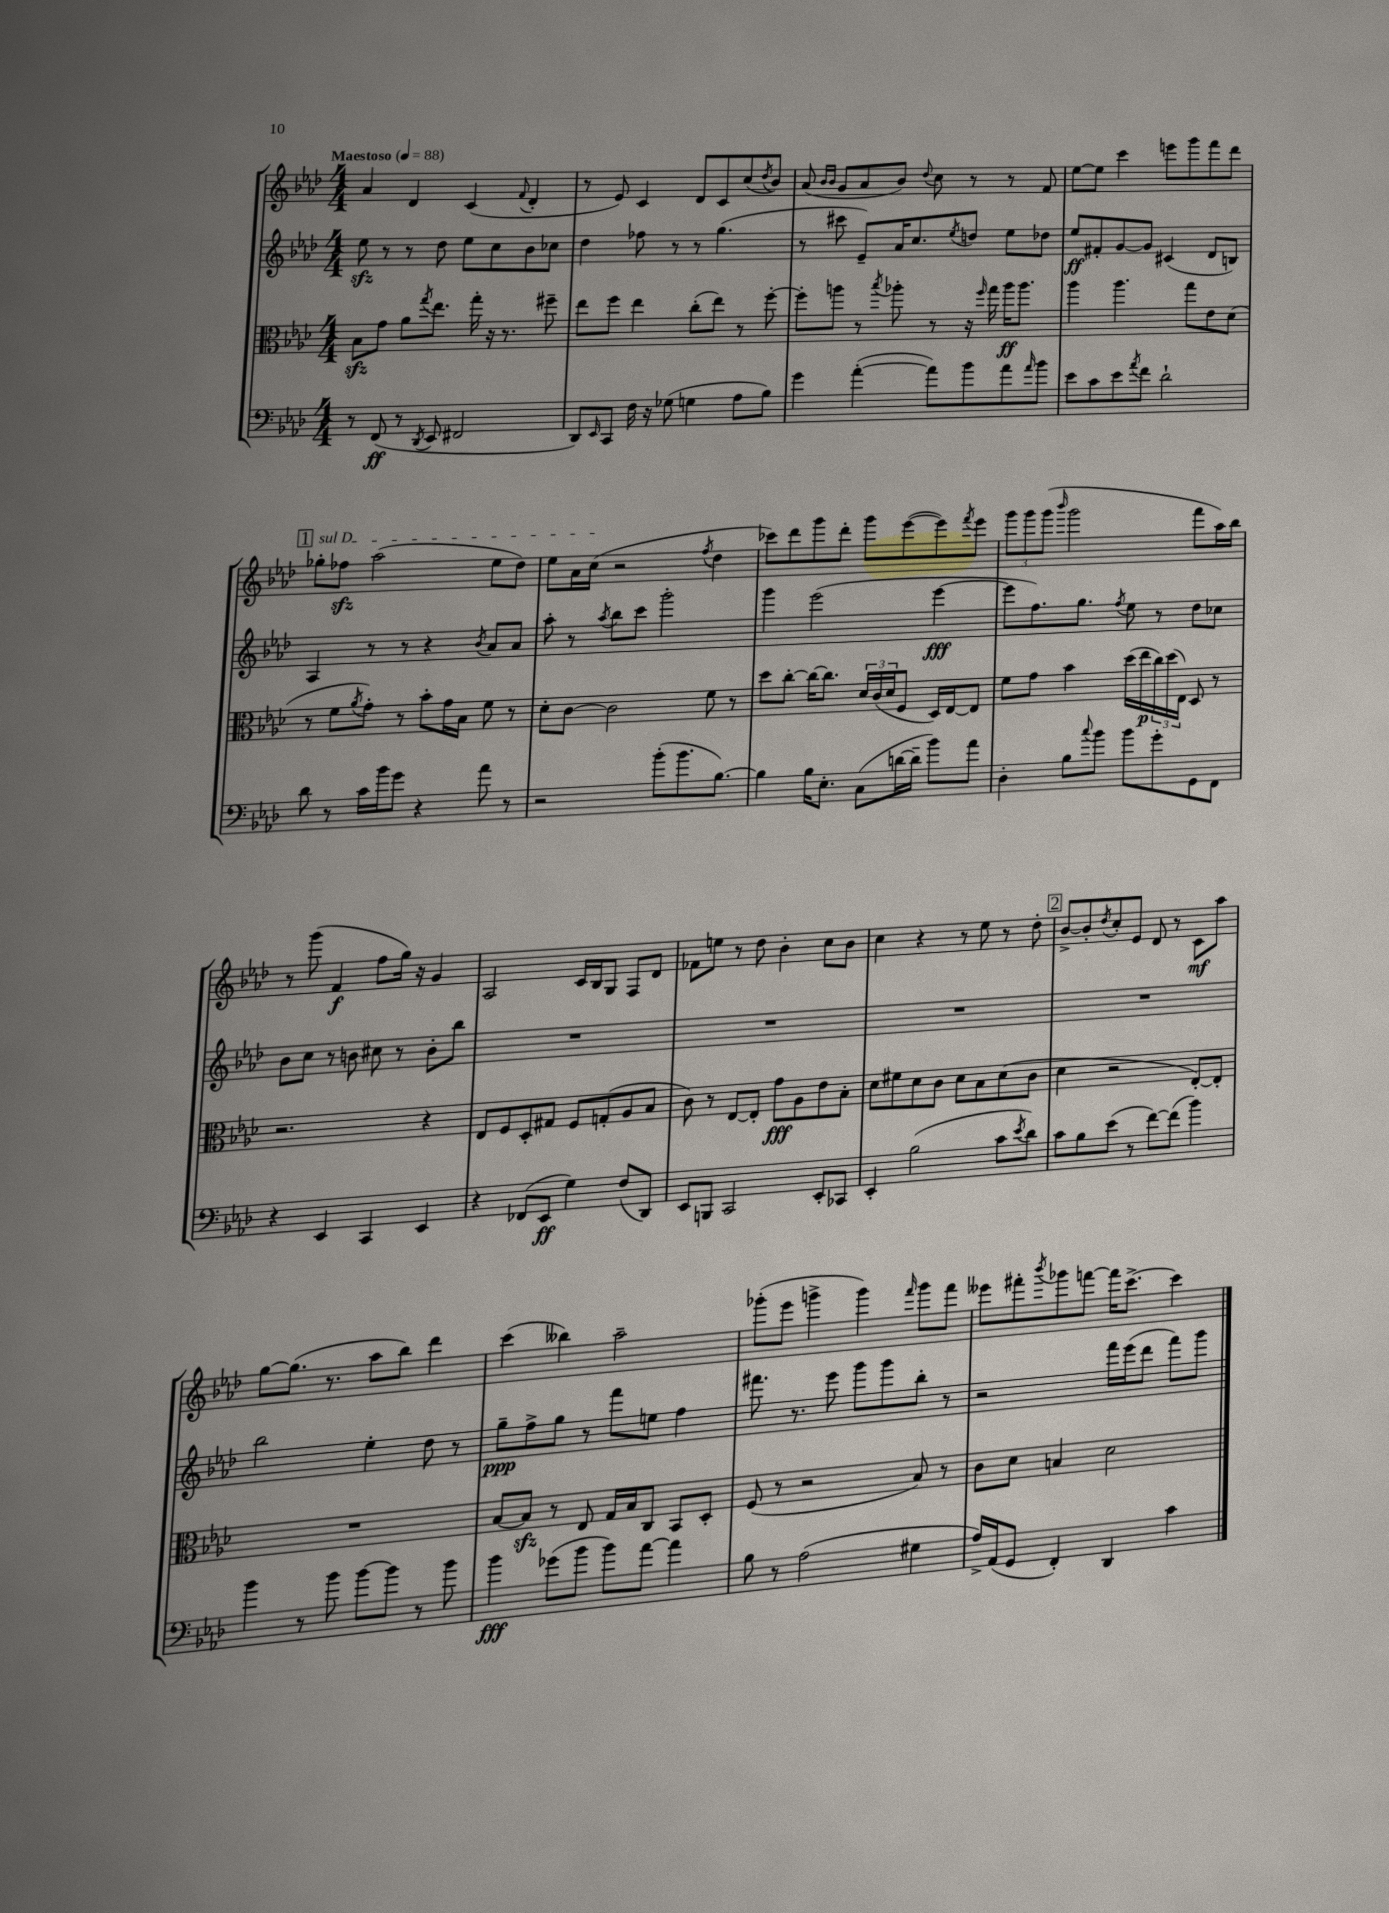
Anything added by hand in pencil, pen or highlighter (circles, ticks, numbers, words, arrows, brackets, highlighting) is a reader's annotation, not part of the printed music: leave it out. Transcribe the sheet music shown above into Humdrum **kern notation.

**kern	**dynam	**kern	**dynam	**kern	**dynam	**kern	**dynam
*part4	*part4	*part3	*part3	*part2	*part2	*part1	*part1
*staff4	*staff4	*staff3	*staff3	*staff2	*staff2	*staff1	*staff1
*clefF4	*	*clefC3	*	*clefG2	*	*clefG2	*
*k[b-e-a-d-]	*	*k[b-e-a-d-]	*	*k[b-e-a-d-]	*	*k[b-e-a-d-]	*
*M4/4	*	*M4/4	*	*M4/4	*	*M4/4	*
*MM88	*	*MM88	*	*MM88	*	*MM88	*
=1	=1	=1	=1	=1	=1	=1	=1
!	!	!	!	!	!	!LO:TX:a:B:t=Maestoso	!
8r	.	8B-zz\L	.	8ee-zz\	.	4a-/	.
(8FF/	ff	8g\J	.	8r	.	.	.
8r	.	8a-\L	.	8r	.	4d-/	.
8qDD-/	.	8qgg/	.	.	.	.	.
8EE-/	.	8.ee-\J	.	8dd-\	.	.	.
2FF#X/	.	.	.	8ee-\L	.	(4c/	.
.	.	16gg'\	.	.	.	.	.
.	.	16r	.	8cc\	.	.	.
.	.	8.r	.	.	.	.	.
.	.	.	.	.	.	8qqf/	.
.	.	.	.	8b-\	.	4d-'/	.
.	.	8ff#X~\	.	8cc-X\J	.	.	.
=2	=2	=2	=2	=2	=2	=2	=2
8DD-/L)	.	8ee-\L	.	4dd-\	.	8r	.
16qqEE-/	.	.	.	.	.	.	.
8CC/J	.	8ff\J	.	.	.	8e-/)	.
16F\	.	4ee-\	.	8ff-X\	.	4c/	.
16r	.	.	.	.	.	.	.
(8G-X\	.	.	.	8r	.	.	.
4Gn\	.	(8cc'\L	.	8r	.	8d-/L	.
.	.	8ee-\J)	.	(4.gg\	.	8c/	.
8A-\L	.	8r	.	.	.	(8cc/	.
.	.	.	.	.	.	8qdd-/	.
8B-\J)	.	[8ff'\	.	.	.	8b-/J)	.
=3	=3	=3	=3	=3	=3	=3	=3
4g\	.	8ff'\L]	.	8r	.	(8a-/	.
.	.	.	.	.	.	16qqb-/LL	.
.	.	.	.	.	.	16qqb-/JJ	.
.	.	8aan\J	.	8ccc#X\	.	8g/L	.
([4a-'\	.	8r	.	8e-~/L)	.	8a-/	.
.	.	8qbb-/	.	.	.	.	.
.	.	8aa-X'\	.	16a-/K	.	8b-/J)	.
.	.	.	.	8.cc/	.	.	.
.	.	.	.	.	.	8qqdd-/	.
8a-\L])	.	8r	.	.	.	8cc\	.
.	.	.	.	8qee-/	.	.	.
8b-\	.	16r	.	8ddn/J	.	8r	.
.	.	16qqff/	.	.	.	.	.
.	.	16gg\	.	.	.	.	.
8a-\	.	16aa-\KL	ff	8ee-\L	.	8r	.
.	.	8.aa-\J	.	.	.	.	.
16qqa-/	.	.	.	.	.	.	.
8b-\J	.	.	.	8dd-X\J	.	8f/	.
=4	=4	=4	=4	=4	=4	=4	=4
8e-\L	.	4aa-\	.	8ee-/L	ff	[8ee-\L	.
8c\	.	.	.	8f#X'/	.	8ee-\J]	.
8e-\	.	4.aa-\	.	[8g/	.	4ccc\	.
8qa-/	.	.	.	.	.	.	.
8f\J	.	.	.	8g/J]	.	.	.
2d-`\	.	.	.	(4c#X/	.	8eeen\L	.
.	.	8gg\L	.	.	.	8ggg\	.
.	.	8e-\	.	8d-/L	.	8fff\	.
.	.	(8d-\J	.	8Bn/J)	.	8ddd-\J	.
!!LO:LB:g=z
!!LO:REH:place=s1:t=1
=5	=5	=5	=5	=5	=5	=5	=5
!	!	!	!	!	!	!LO:TX:a:i:t=sul D	!
8d-\	.	8r	.	4A-/	.	8gg-X'\L	.
8r	.	8f\L	.	.	.	8ff-Xzz\J	.
.	.	8qa-/	.	.	.	.	.
16c\LL	.	8g'\J)	.	8r	.	(2aa-\	.
16b-\J	.	.	.	.	.	.	.
8g\J	.	8r	.	8r	.	.	.
4r	.	8b-'\L	.	4r	.	.	.
.	.	16g\L	.	.	.	.	.
.	.	16B-\JJ	.	.	.	.	.
.	.	.	.	8qb-/	.	.	.
8a-\	.	8f\	.	8a-/L	.	8ee-\L	.
8r	.	8r	.	8a-/J	.	8dd-\J)	.
=6	=6	=6	=6	=6	=6	=6	=6
2r	.	8d-'\L	.	8aa-'\	.	8ee-\L	.
.	.	[8c\J	.	8r	.	16a-\L	.
.	.	.	.	.	.	(16cc\JJ	.
.	.	.	.	8qaa-/	.	.	.
.	.	2c\]	.	8bb-\L	.	2r	.
.	.	.	.	8ccc\J	.	.	.
(8b-'\L	.	.	.	2ggg'\	.	.	.
8.b-\	.	.	.	.	.	.	.
.	.	.	.	.	.	8qff/	.
.	.	8f\	.	.	.	4dd-\	.
[8.B-\J)	.	.	.	.	.	.	.
.	.	8r	.	.	.	.	.
=7	=7	=7	=7	=7	=7	=7	=7
4B-\]	.	8dd-\L	.	4ggg\	.	8ccc-X\L)	.
.	.	[8cc'\J	.	.	.	8ddd-\	.
16B-\KL	.	16cc\KL_	.	(2eee-\	.	8ggg\	.
8.E-'\J	.	8.cc\J]	.	.	.	.	.
.	.	.	.	.	.	8ddd-'\J	.
(8C\L	.	24d-/LL	.	.	.	8ggg\L	.
.	.	(24c/	.	.	.	.	.
.	.	24d-/J	.	.	.	.	.
[16dn\L	.	8F/J	.	.	.	([8eee-\	.
16d~\JJ]	.	.	.	.	.	.	.
8b-\L)	.	16D-/LL)	.	[4eee-\	fff	8eee-\])	.
.	.	[16E-/J	.	.	.	.	.
.	.	.	.	.	.	8qfff/	.
8a-\J	.	8E-/J]	.	.	.	8eee-\J	.
=8	=8	=8	=8	=8	=8	=8	=8
4D-'\	.	8f\L	.	8eee-\L]	.	12ggg\L	.
.	.	.	.	.	.	12ggg\	.
.	.	8g\J	.	8.ff\)	.	.	.
.	.	.	.	.	.	(12ggg\J	.
.	.	.	.	.	.	16qqbbb-/	.
8B-\L	.	4b-\	.	.	.	2ggg\	.
.	.	.	.	8.gg\J	.	.	.
8qqcc/	.	.	.	.	.	.	.
8b-\J	.	.	.	.	.	.	.
.	.	.	.	8qff/	.	.	.
8b-\L	.	(16dd-\LL	.	8ee-\	.	.	.
.	.	16ee-\	p	.	.	.	.
8g'\	.	24cc\)	.	8r	.	.	.
.	.	(24dd-\	.	.	.	.	.
.	.	24E-\JJ)	.	.	.	.	.
8GG\	.	8D-/	.	8dd-\L	.	8fff\L	.
8FF\J	.	8r	.	8cc-X\J	.	16aa-\L)	.
.	.	.	.	.	.	16bb-\JJ	.
!!LO:LB:g=z
=9	=9	=9	=9	=9	=9	=9	=9
4r	.	2.r	.	8b-\L	.	8r	.
.	.	.	.	8cc\J	.	(8ggg\	.
4EE-/	.	.	.	8r	.	4f/	f
.	.	.	.	8bn\	.	.	.
4CC/	.	.	.	8cc#X\	.	8ff\L	.
.	.	.	.	8r	.	16gg\Jk)	.
.	.	.	.	.	.	16r	.
4EE-/	.	4r	.	8b'\L	.	4g/	.
.	.	.	.	8bb-\J	.	.	.
=10	=10	=10	=10	=10	=10	=10	=10
4r	.	8E-/L	.	1r	.	2A-/	.
.	.	8F/	.	.	.	.	.
(8FF-X/L	.	8D-'/	.	.	.	.	.
8EE-/J	ff	8G#X/J	.	.	.	.	.
4G\)	.	8F/L	.	.	.	16c/LL	.
.	.	.	.	.	.	16B-/J	.
.	.	(8Gn'/	.	.	.	8G/J	.
(8F/L	.	8A-/	.	.	.	8F/L	.
8DD-/J)	.	8B-/J	.	.	.	8d-/J	.
=11	=11	=11	=11	=11	=11	=11	=11
8EE-/L	.	8c\)	.	1r	.	8f-X\L	.
8BBBn/J	.	8r	.	.	.	8een\J	.
2CC/	.	[8E-/L	.	.	.	8r	.
.	.	8E-'/J]	.	.	.	8dd-\	.
.	.	8g\L	fff	.	.	4b-'\	.
.	.	8A-\	.	.	.	.	.
8EE-'/L	.	8e-\	.	.	.	8cc\L	.
8CC-X/J	.	8B-'\J	.	.	.	8b-\J	.
=12	=12	=12	=12	=12	=12	=12	=12
4EE-'/	.	8d-\L	.	1r	.	4cc\	.
.	.	8f#X\	.	.	.	.	.
(2B-\	.	8d-\	.	.	.	4r	.
.	.	8c\J	.	.	.	.	.
.	.	8d-\L	.	.	.	8r	.
.	.	8B-\	.	.	.	8ee-\	.
8c\L	.	(8d-\	.	.	.	8r	.
8qe-/	.	.	.	.	.	.	.
8d-\J)	.	8c\J	.	.	.	8dd-'\	.
!!LO:REH:place=s1:t=2
=13	=13	=13	=13	=13	=13	=13	=13
8c\L	.	4d-\	.	1r	.	[8b-^/L	.
8B-\	.	.	.	.	.	8b-'/]	.
.	.	.	.	.	.	8qdd-/	.
(8e-\J	.	2r	.	.	.	8cc'/	.
8r	.	.	.	.	.	8e-/J	.
[8f\L)	.	.	.	.	.	8d-/	.
(8f\J]	.	.	.	.	.	8r	.
4b-\)	.	[8E-'/L)	.	.	.	8c\L	mf
.	.	8E-'/J]	.	.	.	8aa-\J	.
!!LO:LB:g=z
=14	=14	=14	=14	=14	=14	=14	=14
4b-\	.	1r	.	2bb-\	.	[8gg\L	.
.	.	.	.	.	.	(8.gg\J]	.
8r	.	.	.	.	.	.	.
.	.	.	.	.	.	8.r	.
8b-\	.	.	.	.	.	.	.
[8b-\L	.	.	.	4ee-'\	.	8aa-\L	.
8b-\J]	.	.	.	.	.	8bb-\J)	.
8r	.	.	.	8dd-\	.	4ddd-\	.
8b-\	.	.	.	8r	.	.	.
=15	=15	=15	=15	=15	=15	=15	=15
4b-\	fff	[8B-/L	.	8gg~\L	ppp	(4ccc\	.
.	.	8B-zz/J]	.	8ff^\	.	.	.
(8g-X\L	.	8r	.	8gg\J	.	4bb--X\)	.
8b-\J	.	8E-/	.	8r	.	.	.
8b-\L)	.	16G/LL	.	8fff\L	.	2aa-~\	.
.	.	16B-/J	.	.	.	.	.
[8a-\J	.	8C/J	.	8een\J	.	.	.
4a-\]	.	8BB-/L	.	4ff\	.	.	.
.	.	8D-'/J	.	.	.	.	.
=16	=16	=16	=16	=16	=16	=16	=16
8B-\	.	(8F/	.	8.fff#X\	.	(8ggg-X'\L	.
8r	.	8r	.	.	.	8eee-\J	.
.	.	.	.	8.r	.	.	.
(2A-\	.	2r	.	.	.	4gggn^\	.
.	.	.	.	8eee-\	.	.	.
.	.	.	.	8ggg\L	.	4ggg\)	.
.	.	.	.	8ggg\	.	.	.
.	.	.	.	.	.	16qqfff/	.
4G#X\	.	8B-/)	.	8bb-'\J	.	8ggg\L	.
.	.	8r	.	8r	.	8fff\J	.
=17	=17	=17	=17	=17	=17	=17	=17
16A-^/LL)	.	8c\L	.	2r	.	8eee--X\L	.
(16AA-/J	.	.	.	.	.	.	.
8GG/J	.	8d-\J	.	.	.	8fff#X'\	.
.	.	.	.	.	.	8qbbb-/	.
4FF'/)	.	4Bn/	.	.	.	8ggg-X\	.
.	.	.	.	.	.	[8fffn\J	.
4DD-/	.	2d-\	.	16fff\LL	.	16fff\KL]	.
.	.	.	.	(16eee-\J	.	[8.ccc^\J	.
.	.	.	.	8ddd-\J	.	.	.
4c\	.	.	.	8fff\L)	.	4ccc\]	.
.	.	.	.	8ggg\J	.	.	.
==	==	==	==	==	==	==	==
*-	*-	*-	*-	*-	*-	*-	*-
